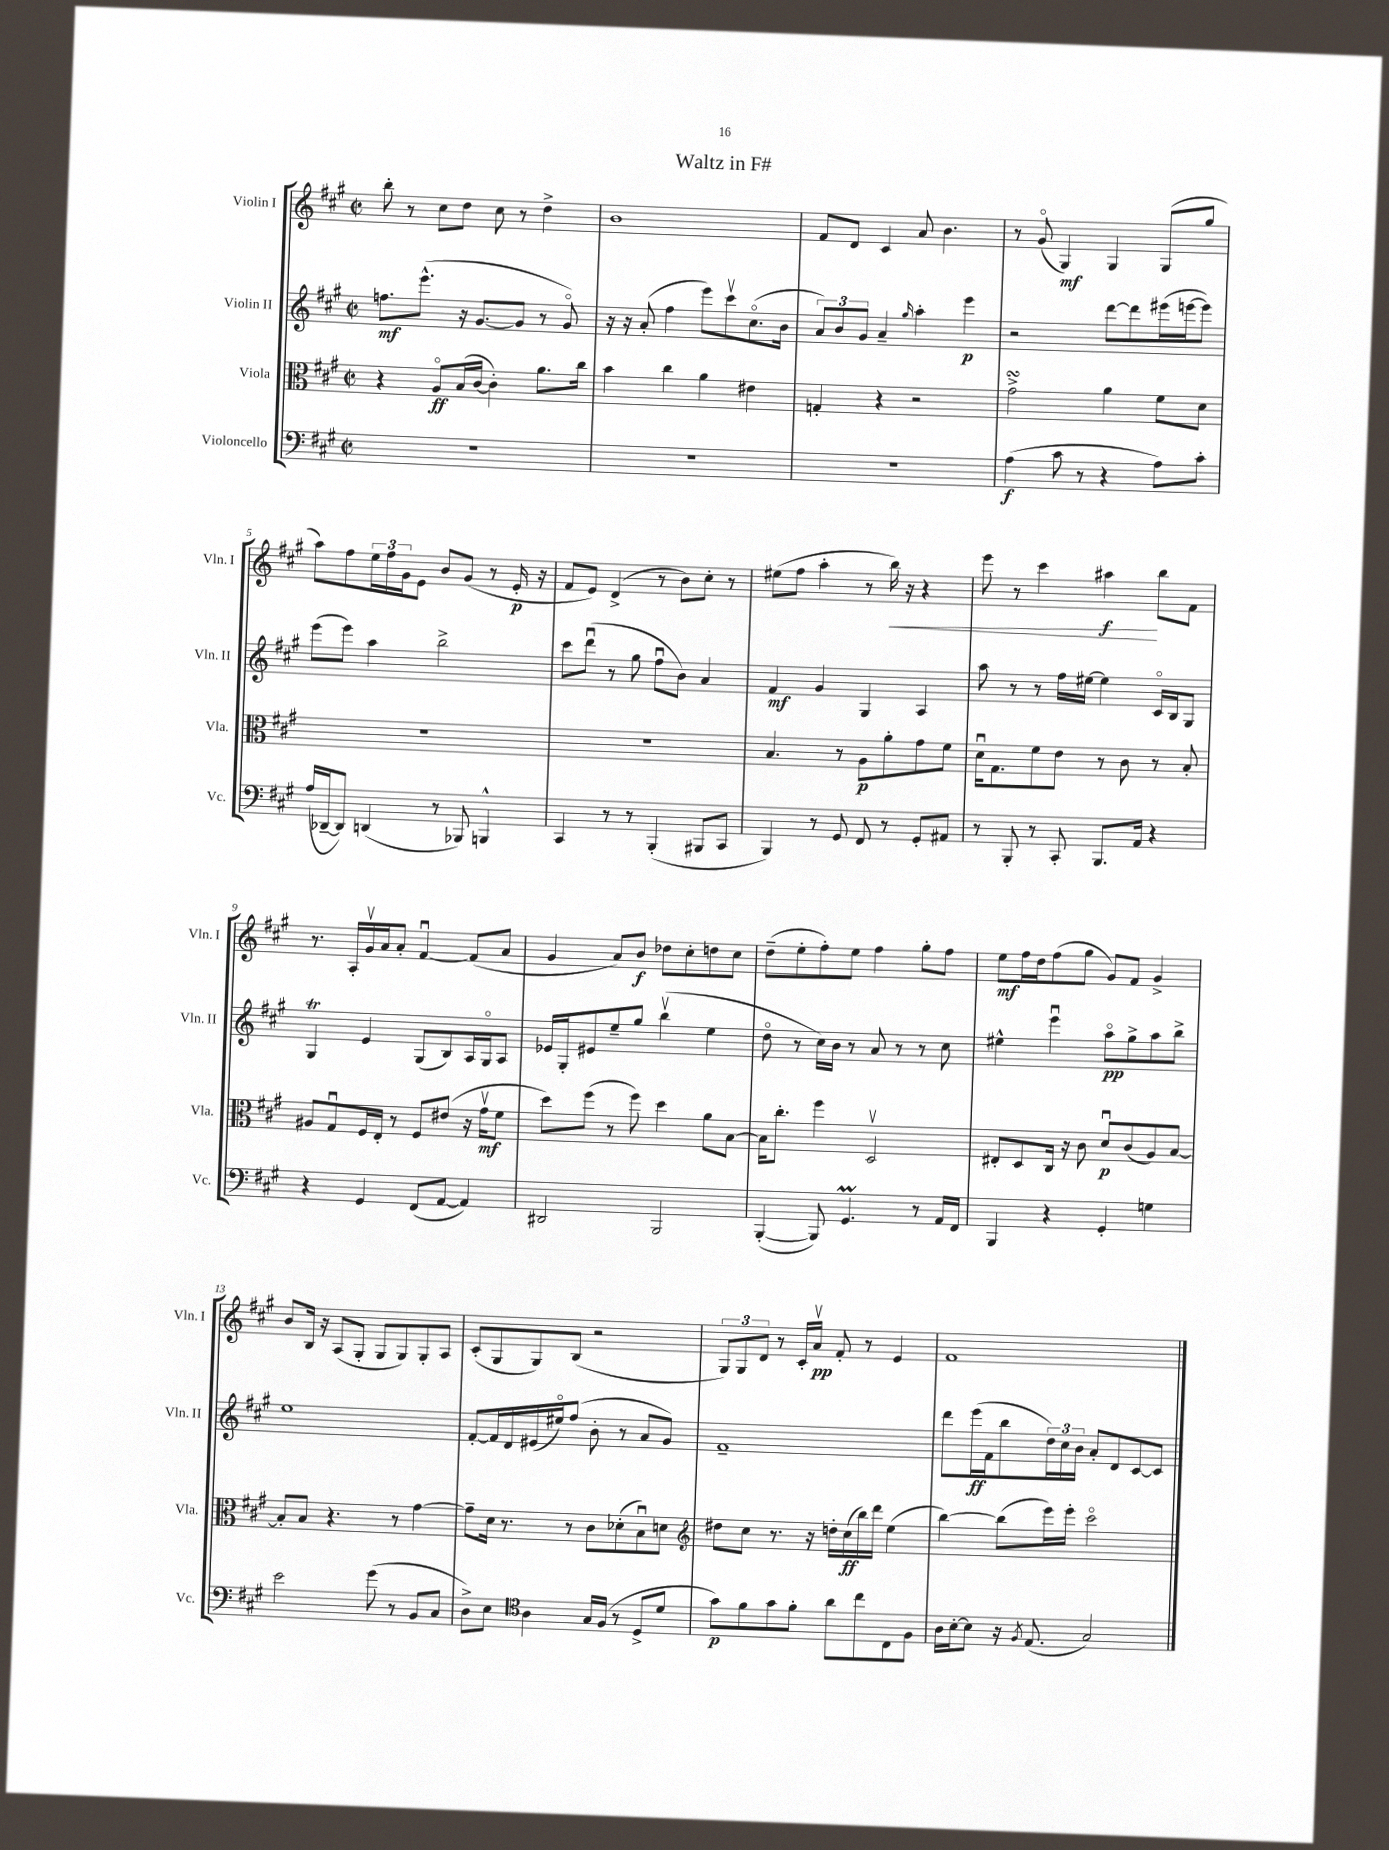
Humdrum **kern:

**kern	**kern	**kern	**kern
*staff4	*staff3	*staff2	*staff1
*clefF4	*clefC3	*clefG2	*clefG2
*k[f#c#g#]	*k[f#c#g#]	*k[f#c#g#]	*k[f#c#g#]
*M2/2	*M2/2	*M2/2	*M2/2
*met(c|)	*met(c|)	*met(c|)	*met(c|)
1r	4r	8.ff	8bb'
.	.	.	8r
.	.	(8.eee^^	.
.	8Ao	.	8cc#
.	(16B	16r	8dd
.	[16c#	[8.g#	.
.	4c#'])	.	8cc#
.	.	8g#]	8r
.	8.a	8r	4dd^
.	.	8g#o)	.
.	16cc#	.	.
=	=	=	=
1r	4b	16r	1b
.	.	16r	.
.	.	(8a'	.
.	4cc#	4ff#	.
.	4a	8eee)	.
.	.	8ccc#v	.
.	4e#	(8.cc#o	.
.	.	16b	.
=	=	=	=
1r	4G'	12a)	8f#
.	.	12b	.
.	.	.	8d
.	.	12g#	.
.	4r	4a~	4c#
.	.	16qqgg#	.
.	2r	4aa'	8a
.	.	.	4.b
.	.	4eee	.
=	=	=	=
(4A	2g#^	2r	8r
.	.	.	(8g#o
8c#	.	.	4G#)
8r	.	.	.
4r	4a	[8ddd	4G#
.	.	8ddd]	.
8A)	8f#	(16eee#	(8G#
.	.	[16eee	.
8c#'	8d	8eee])	8gg#
=	=	=	=
(16A	1r	(8eee	8aa)
[16DD-~	.	.	.
8DD-])	.	8eee)	8ff#
(4DD	.	4aa	24ee
.	.	.	24ff#
.	.	.	24g#
.	.	.	8e
8r	.	2bb^	8b
8BBB-)	.	.	(8g#
4BBB^^	.	.	8r
.	.	.	16e'
.	.	.	16r
=	=	=	=
4CC#	1r	8ccc#	8f#
.	.	(8dddu	8e)
8r	.	8r	(4d^
8r	.	8gg#	.
(4BBB'	.	8ff#u	8r
.	.	8b)	8b)
8BBB#	.	4a	8cc#'
8CC#	.	.	8r
=	=	=	=
4BBB)	4.B	4f#	(8ee#
.	.	.	8ff#
8r	.	4g#	4aa'
8GG#	8r	.	.
8FF#	8A	4G#	8r
8r	8a'	.	16bb)
.	.	.	16r
8GG#'	8g#	4A	4r
8AA#	8f#	.	.
=	=	=	=
8r	16du	8aa	8eee
.	8.G#	.	.
8BBB'	.	8r	8r
8r	8f#	8r	4ccc#
8CC#'	8e	16ff#	.
.	.	[16ee#	.
8.BBB	8r	4ee#]	4aa#
.	8c#	.	.
16AA	.	.	.
4r	8r	16c#o	8bb
.	.	16B	.
.	8B'	8G#	8f#
=	=	=	=
4r	8A#	4G#	8.r
.	8G#u	.	.
.	.	.	16A'
4GG#	16F#	4e	16g#v
.	16E'	.	16a
.	8r	.	8a'
(8FF#	8F#	(8G#	[4f#u
[8AA	(8e#	8B)	.
4AA])	16r	16A	(8f#]
.	16g#v	16G#o	.
.	8f#	8A	8a
=	=	=	=
2DD#	8dd)	16e-	4g#
.	.	16G#'	.
.	(8ff#	8e#	.
.	8r	8ee~	8a)
.	8ff#)	8gg#	8b
2BBB	4dd	(4bbv	8dd-
.	.	.	8cc#'
.	8a	4ee	8dd
.	[8B	.	8cc#
=	=	=	=
([4BBB'	16B]	8ddo	(8dd~
.	8.cc#'	.	.
.	.	8r	8ee'
8BBB])	4ff#	16cc#)	8ff#')
.	.	16b	.
4.GG#	.	8r	8ee
.	2Dv	8a	4ff#
.	.	8r	.
8r	.	8r	8gg#'
16AA	.	8cc#	8ff#
16FF#	.	.	.
=	=	=	=
4BBB	8E#'	4ee#^^	8ee
.	8D	.	16ff#
.	.	.	16dd
4r	16C#	4eeeu	(8ff#
.	16r	.	.
.	8c#	.	8gg#
4GG#'	8du	8aao	8g#)
.	(8c#	8gg#^	8f#
4G	8A)	8aa	4g#^
.	[8B	8bb^	.
=	=	=	=
2e	8B']	1ee	8b
.	8B	.	16B
.	.	.	16r
.	4.r	.	(8A
.	.	.	8G#'
(8g#	.	.	8G#
8r	8r	.	8G#)
8BB	[4g#	.	8G#'
8C#	.	.	8A
=	=	=	=
8D^)	8g#~]	[8f#'	(8c#'
8E	16d	16f#]	8G#
.	8.r	16d	.
*clefC4	*	*	*
4A	.	(16e#	8G#)
.	.	16ee#o)	.
.	8r	(8ff#	(8B
16G#	8c#	8b'	2r
(16F#	.	.	.
8r	(8d-'	8r	.
8D^	8Bu)	8a	.
8d	8d	8g#)	.
=	=	=	=
*	*clefG2	*	*
8g#)	8dd#	1f#~	12G#)
.	.	.	12G#
8f#	8cc#	.	.
.	.	.	12d
8g#	8.r	.	8r
8f#'	.	.	16c#'
.	16r	.	16av
8a	16dd'	.	8f#'
.	(16cc#	.	.
8cc#	16bb)	.	8r
.	16ddd	.	.
8C#	(4ee	.	4e
8F#	.	.	.
=	=	=	=
16A	[4bb)	8ddd	1f#
[16B'	.	.	.
8B]	.	(16eee	.
.	.	16f#	.
16r	(8bb]	8bb	.
8qF#	.	.	.
(8.E	.	.	.
.	16eee)	24dd)	.
.	.	24cc#	.
.	16eee'	.	.
.	.	24b	.
2G#)	2ccc#o	8a'	.
.	.	8d	.
.	.	[8c#	.
.	.	8c#]	.
==	==	==	==
*-	*-	*-	*-
